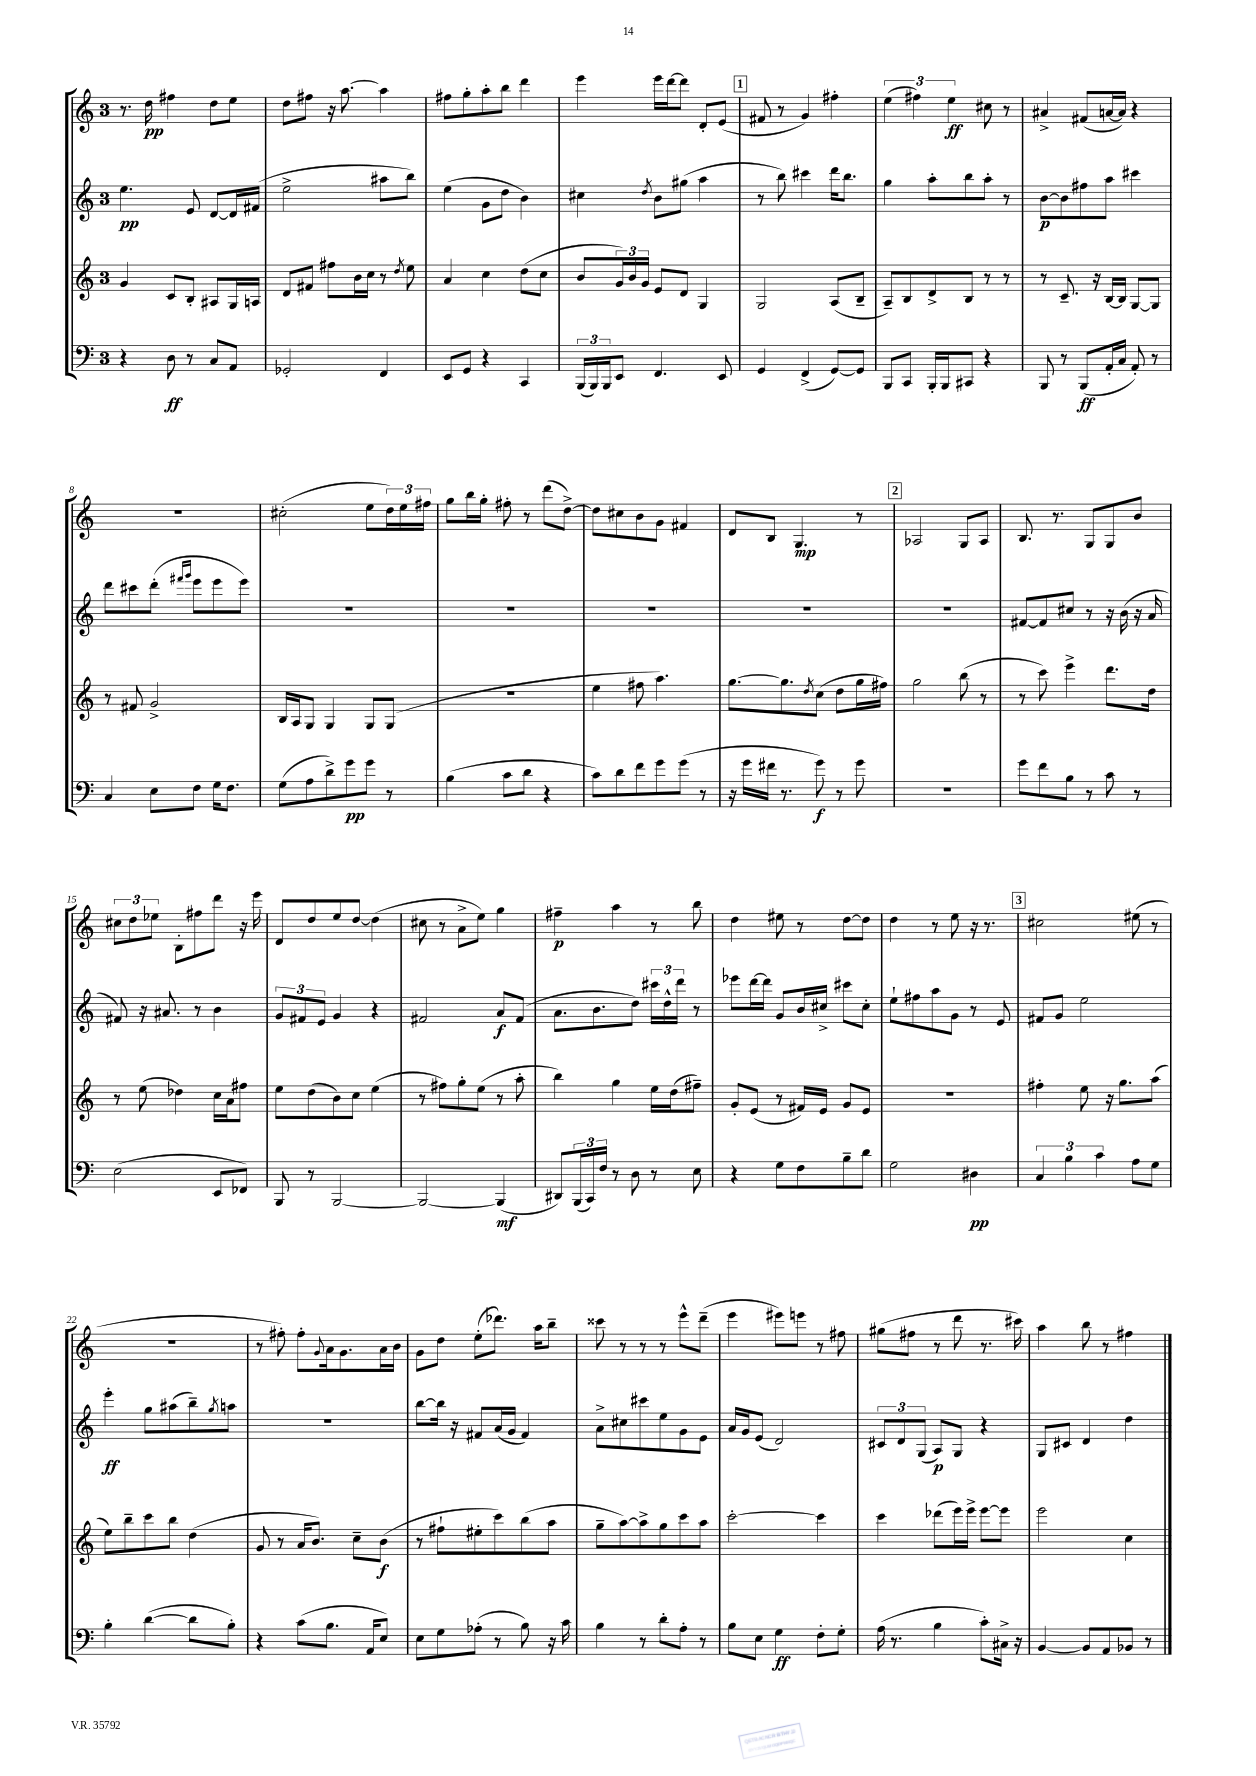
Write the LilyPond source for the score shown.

<<
\new StaffGroup <<
\new Staff = "s0" {
    \clef treble \key c \major \once \override Staff.TimeSignature.style = #'single-digit \time 3/4
    r8. d''16\pp fis''4 d''8 e''8 |
    d''8 fis''8 r16 a''8.~ a''4 |
    fis''8 g''8-. a''8-. b''8 d'''4 |
    e'''4 e'''16 d'''16~ d'''8 d'8-. e'8( |
    \mark \markup { \box "1" } fis'8 r8 g'4) fis''4-. |
    \tuplet 3/2 { e''4( fis''4) e''4\ff } cis''8 r8 |
    ais'4-> fis'8( a'16~ a'16) r4 |
    R2. |
    cis''2-.( e''8 \tuplet 3/2 { d''16) e''16 fis''16 } |
    g''8 b''16 g''16-. fis''8-. r8 d'''8( d''8~->) |
    d''8 cis''8 b'8 g'8 fis'4 |
    d'8 b8 g4.\mp r8 |
    \mark \markup { \box "2" } aes2 g8 aes8 |
    b8. r8. g8 g8 b'8 |
    \tuplet 3/2 { cis''8 d''8 ees''8 } b8-. fis''8 d'''8 r16 e'''16 |
    d'8 d''8 e''8 d''8~ d''4( |
    cis''8 r8 a'8-> e''8) g''4 |
    fis''4--\p a''4 r8 b''8 |
    d''4 eis''8 r8 d''8~ d''8 |
    d''4 r8 e''8 r16 r8. |
    \mark \markup { \box "3" } cis''2 eis''8( r8 |
    r2. |
    r8 fis''8-.) fis''8-. \appoggiatura { g'8 } a'16 g'8. a'16 b'16 |
    g'8 d''8 e''8-.( des'''8.) a''16 b''8-- |
    cisis'''8 r8 r8 r8 e'''8-^ d'''8--( |
    e'''4 eis'''8) e'''8 r8 fis''8 |
    gis''8( fis''8 r8 d'''8 r8. cis'''16) |
    a''4 b''8 r8 fis''4 \bar "|." |
}
\new Staff = "s1" {
    \clef treble \key c \major \once \override Staff.TimeSignature.style = #'single-digit \time 3/4
    e''4.\pp e'8 d'8~ d'16 fis'16( |
    e''2-> ais''8 b''8) |
    e''4( g'8 d''8 b'4) |
    cis''4 \acciaccatura { d''8 } b'8 gis''8( a''4 |
    \mark \markup { \box "1" } r8 b''8) cis'''4 d'''16 b''8. |
    g''4 a''8-. b''8 a''8-. r8 |
    b'8~\p b'8 fis''8 a''8 cis'''4 |
    d'''8 cis'''8 d'''8-.( \grace { fis'''16 g'''16 } e'''8 e'''8 e'''8) |
    R2. |
    R2. |
    R2. |
    R2. |
    \mark \markup { \box "2" } R2. |
    fis'8~ fis'8 cis''8 r8 r16 b'16( r16 a'16 |
    fis'8) r16 ais'8. r8 b'4 |
    \tuplet 3/2 { g'8 fis'8 e'8 } g'4 r4 |
    fis'2 a'8\f fis'8( |
    a'8. b'8. d''8) \tuplet 3/2 { cis'''16 d''16-^ d'''16 } r8 |
    ees'''8 d'''16~ d'''16 g'8 b'16 cis''16-> cis'''8 cis''8-. |
    e''8-! fis''8 a''8 g'8 r8 e'8 |
    \mark \markup { \box "3" } fis'8 g'8 e''2 |
    e'''4-.\ff g''8 ais''8( b''8--) \acciaccatura { g''8 } a''8 |
    R2. |
    b''8~ b''16 r16 fis'8 a'16( g'16 fis'4) |
    a'8-> cis''8 cis'''8 e''8 g'8 e'8 |
    a'16 g'16 e'8( d'2) |
    \tuplet 3/2 { cis'8 d'8 g8( } a8\p) g8 r4 |
    g8 cis'8 d'4 d''4 \bar "|." |
}
\new Staff = "s2" {
    \clef treble \key c \major \once \override Staff.TimeSignature.style = #'single-digit \time 3/4
    g'4 c'8 b8-. ais8 g16 a16 |
    d'8 fis'8 fis''8 b'16 c''16 r8 \acciaccatura { d''8 } e''8 |
    a'4 c''4 d''8( c''8 |
    b'8 \tuplet 3/2 { g'16) b'16 g'16 } e'8 d'8 g4 |
    \mark \markup { \box "1" } g2 a8( b8-- |
    a8--) b8 d'8-> b8 r8 r8 |
    r8 c'8.-- r16 b16~ b16 g8~ g8 |
    r8 fis'8 g'2-> |
    b16 a16 g8 g4 g8 g8( |
    R2. |
    e''4 fis''8 a''4.) |
    g''8.~ g''8. \acciaccatura { d''8 } c''8( d''8 g''16 fis''16) |
    \mark \markup { \box "2" } g''2 b''8( r8 |
    r8 c'''8) e'''4-> d'''8. d''16 |
    r8 e''8( des''4) c''16 a'16 fis''8 |
    e''8 d''8( b'8) c''8 e''4( |
    r8 fis''8) g''8-. e''8( r8 a''8-. |
    b''4) g''4 e''16 d''16( fis''8--) |
    g'8-. e'8( r8 fis'16) e'16 g'8 e'8 |
    R2. |
    \mark \markup { \box "3" } fis''4-. e''8 r16 g''8. a''8( |
    e''8) b''8-- c'''8 b''8 d''4( |
    g'8 r8 a'16 b'8.) c''8-- b'8\f( |
    r8 fis''8-! eis''8-. c'''8) b''8( a''8 |
    g''8-- a''8~) a''8-> g''8 c'''8 a''8 |
    c'''2~-. c'''4 |
    c'''4 des'''8( e'''16) e'''16-> e'''8~ e'''8 |
    e'''2 c''4 \bar "|." |
}
\new Staff = "s3" {
    \clef bass \key c \major \once \override Staff.TimeSignature.style = #'single-digit \time 3/4
    r4 d8\ff r8 c8 a,8 |
    ges,2-. f,4 |
    e,8 g,8 r4 c,4 |
    \tuplet 3/2 { b,,16( b,,16) b,,16 } e,8 f,4. e,8 |
    \mark \markup { \box "1" } g,4 f,4->( g,8~) g,8 |
    b,,8 c,8 b,,16-. b,,16 cis,8 r4 |
    b,,8 r8 b,,8\ff( a,16-. c16 a,8-.) r8 |
    c4 e8 f8 g16 f8. |
    g8( a8 d'8->) g'8\pp g'8 r8 |
    b4( c'8 d'8 r4 |
    c'8) d'8 f'8 g'8 g'8( r8 |
    r16 g'16 fis'16 r8. g'8\f) r8 g'8 |
    \mark \markup { \box "2" } R2. |
    g'8 f'8 b8 r8 c'8 r8 |
    e2( e,8 fes,8) |
    b,,8 r8 b,,2~ |
    b,,2~ b,,4\mf( |
    dis,8) \tuplet 3/2 { b,,16( c,16) f16 } r8 d8 r8 e8 |
    r4 g8 f8 b8-- d'8 |
    g2 dis4\pp |
    \mark \markup { \box "3" } \tuplet 3/2 { c4 b4 c'4 } a8 g8 |
    b4-. d'4~( d'8 b8-.) |
    r4 c'8( b8. a,16 e8) |
    e8 g8 aes8-.( r8 b8) r16 c'16 |
    b4 r8 d'8-. a8-. r8 |
    b8 e8 g4\ff f8-. g8-. |
    a16( r8. b4 c'8-.) cis16-> r16 |
    b,4~ b,8 a,8 bes,8 r8 \bar "|." |
}
>>
>>
